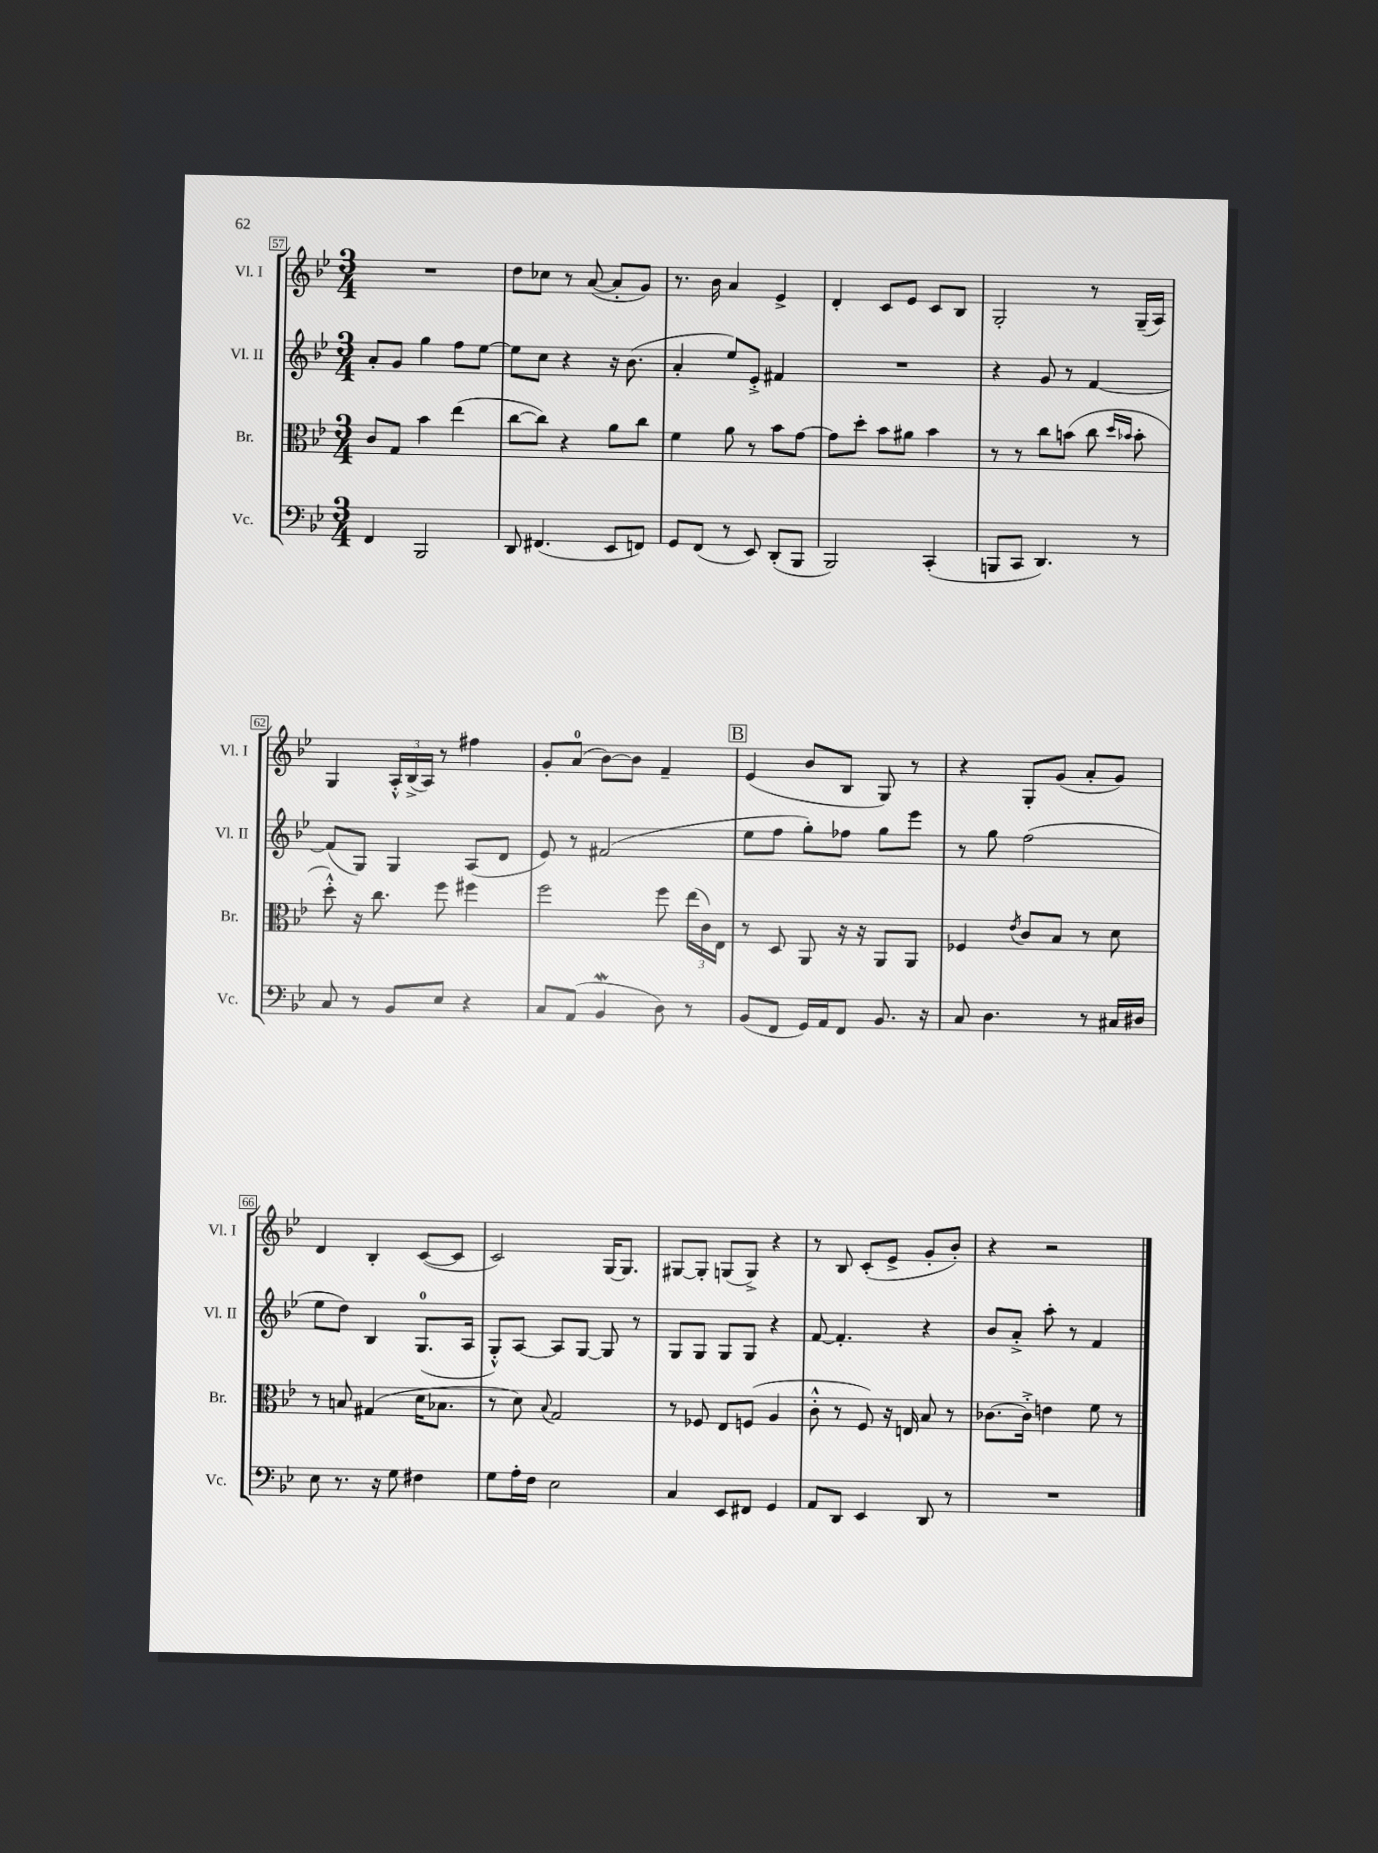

**kern	**kern	**kern	**kern
*staff4	*staff3	*staff2	*staff1
*clefF4	*clefC3	*clefG2	*clefG2
*k[b-e-]	*k[b-e-]	*k[b-e-]	*k[b-e-]
*M3/4	*M3/4	*M3/4	*M3/4
4FF	8c	8a'	2.r
.	8G	8g	.
2BBB-	4b-	4gg	.
.	(4ee-	8ff	.
.	.	[8ee-	.
=	=	=	=
8DD	[8cc	8ee-]	8dd
(4.FF#	8cc])	8cc	8cc-
.	4r	4r	8r
.	.	.	([8a
8EE-	8a	16r	8a']
.	.	(8.b-	.
8FF)	8cc	.	8g)
=	=	=	=
8GG	4f	4a'	8.r
(8FF	.	.	.
.	.	.	16b-
8r	8a	8ee-)	4a
8EE-)	8r	8e-'^	.
(8DD'	8b-	4f#	4e-^
8BBB-	[8g	.	.
=	=	=	=
2BBB-)	8g]	2.r	4d'
.	8dd'	.	.
.	8b-	.	8c
.	8a#	.	8e-
(4CC'	4b-	.	8c
.	.	.	8B-
=	=	=	=
8BBB	8r	4r	2G'
8CC	8r	.	.
4.DD)	8cc	8g	.
.	(8b	8r	.
.	8cc	[4f	8r
.	16qqdd	.	.
.	16qqb-	.	.
8r	8b-'	.	(16G~
.	.	.	16A)
=	=	=	=
8C	8dd'^^)	(8f]	4G
8r	16r	8G)	.
.	8.cc	.	.
8BB-	.	4G	24A'^^
.	.	.	(24B-^
.	.	.	24A)
8E-	8ff	.	8r
4r	4ff#	(8A	4ff#
.	.	8d	.
=	=	=	=
8C	2ff	8e-)	8g'
(8AA	.	8r	(8a
4BB-	.	(2f#	[8b-)
.	.	.	8b-]
8D)	8ff	.	4f~
8r	(24ee-	.	.
.	24c)	.	.
.	24E-	.	.
=	=	=	=
(8BB-	8r	8ee-	(4e-
8FF	8D	8ff	.
16GG)	8AA	8gg')	8b-
16AA	.	.	.
8FF	16r	8ff-	8B-
.	16r	.	.
8.BB-	8AA	8gg	8G)
.	8AA	8eee-	8r
16r	.	.	.
=	=	=	=
8C	4F-	8r	4r
4.D	.	8gg	.
.	8qe-	.	.
.	8c	(2ff	8G'
.	8B-	.	(8g
8r	8r	.	8a'
16C#	8d	.	8g)
16D#	.	.	.
=	=	=	=
8E-	8r	8ee-	4d
8.r	8B	8dd)	.
.	(4G#	4B-	4B-'
16r	.	.	.
8G	.	.	.
4F#	16d	(8.G	([8c
.	8.B-	.	.
.	.	.	8c]
.	.	16A	.
=	=	=	=
8G	8r	8G'^^)	2c)
16A'	8d)	[8A	.
16F	.	.	.
.	8qqB-	.	.
2E-	2G	8A]	.
.	.	[8G	.
.	.	8G]	[16G
.	.	.	8.G]
.	.	8r	.
=	=	=	=
4C	8r	8G	[8G#
.	8F-	8G	8G#']
8EE-	8E-	8G	(8G
8FF#	(8F	8G	8G^)
4GG	4A	4r	4r
=	=	=	=
8AA	8c'^^	[8f	8r
8DD	8r	4.f']	8B-
4EE-	8F)	.	(8c'
.	16r	.	8e-^
.	16E	.	.
8DD	8B-	4r	8g'
8r	8r	.	8b-')
=	=	=	=
2.r	[8.c-	8b-	4r
.	.	8a'^	.
.	16c-'^]	.	.
.	4e	8aa'	2r
.	.	8r	.
.	8f	4f	.
.	8r	.	.
==	==	==	==
*-	*-	*-	*-
